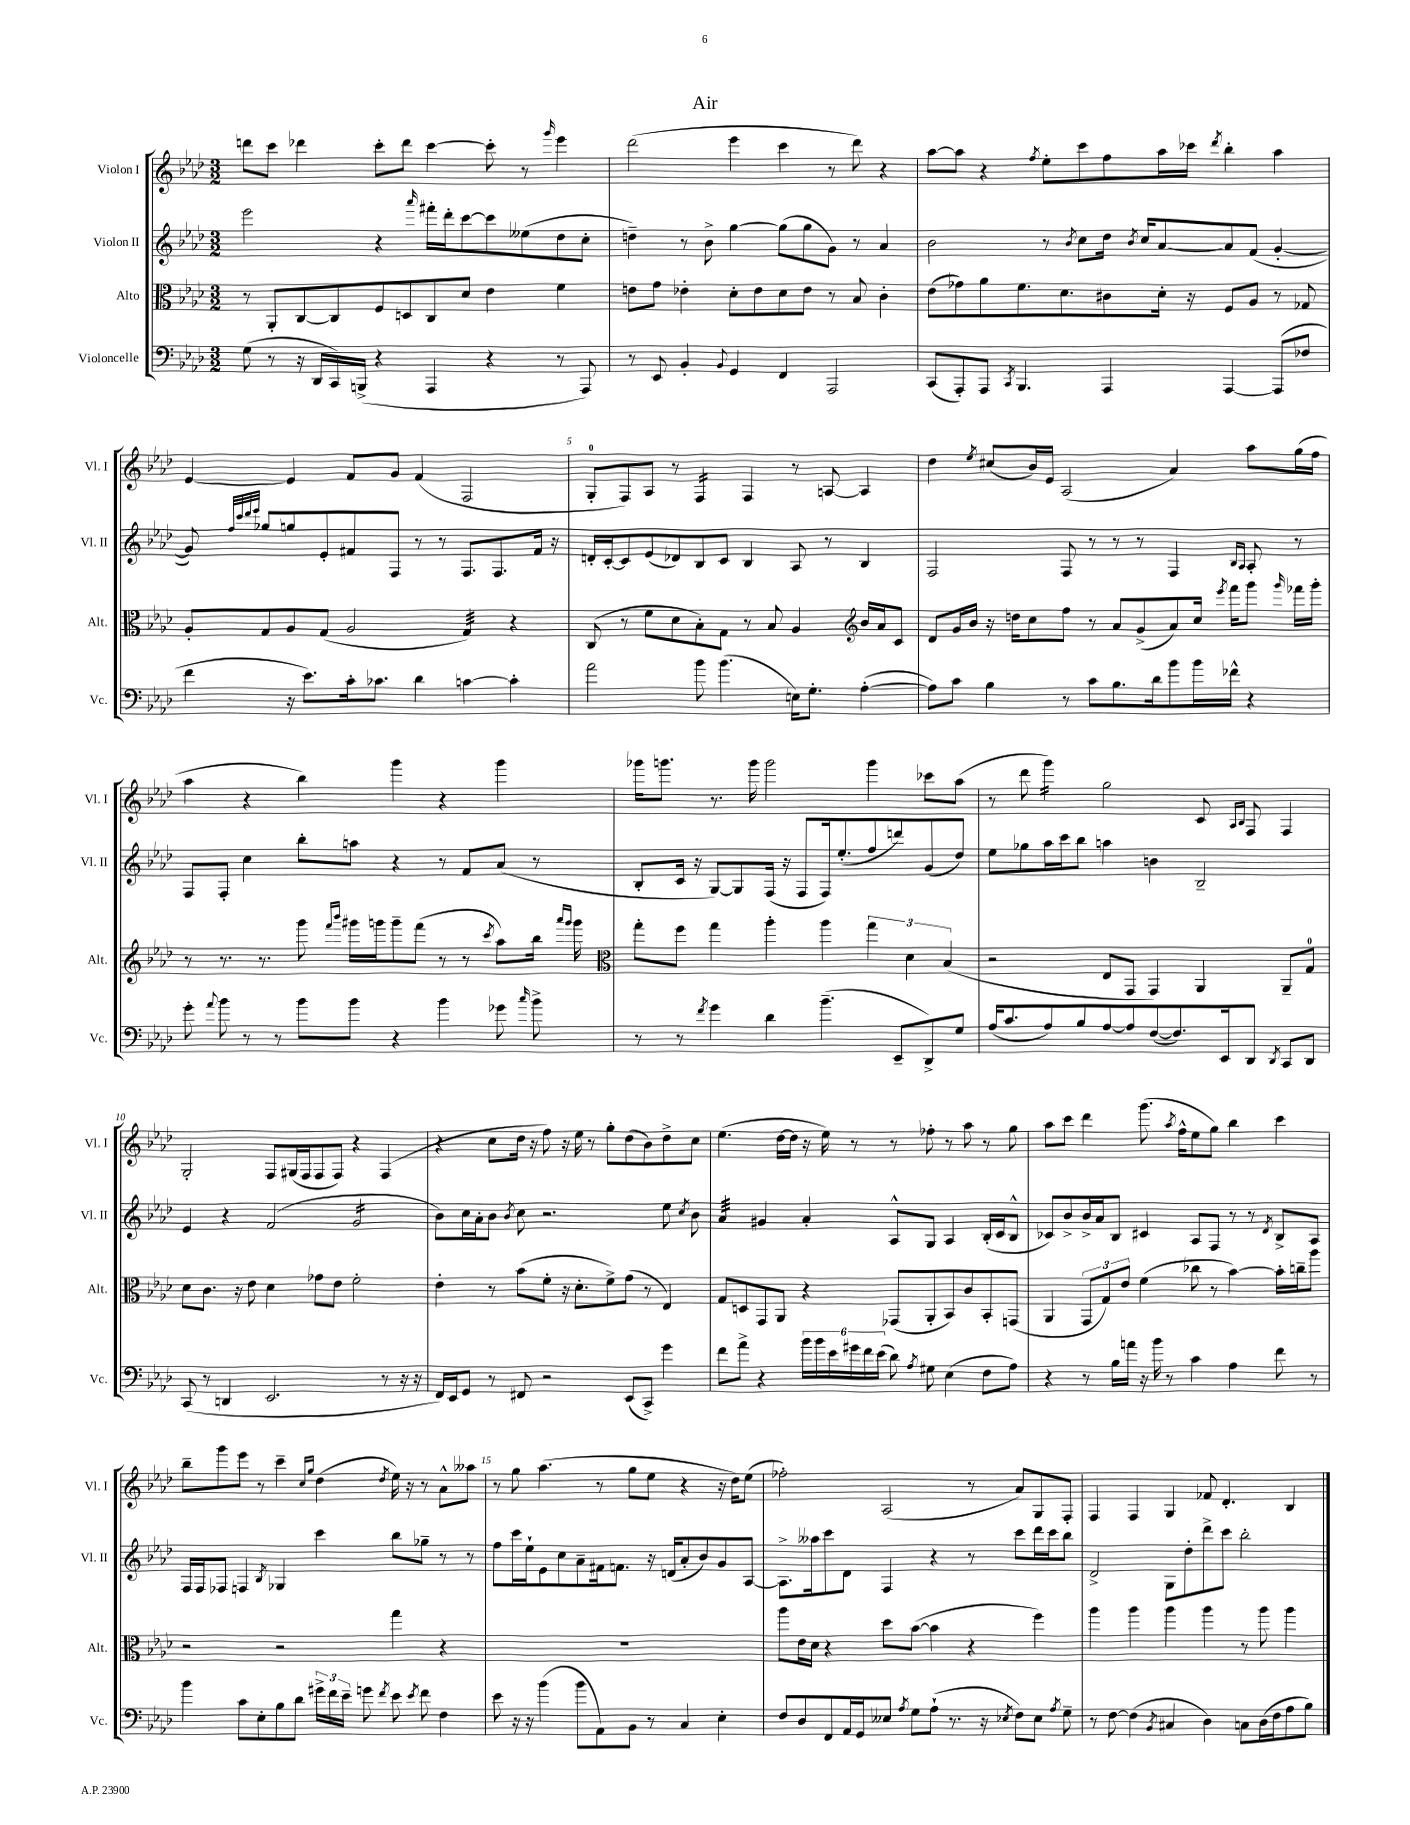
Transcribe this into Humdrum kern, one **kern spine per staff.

**kern	**kern	**kern	**kern
*staff4	*staff3	*staff2	*staff1
*clefF4	*clefC3	*clefG2	*clefG2
*k[b-e-a-d-]	*k[b-e-a-d-]	*k[b-e-a-d-]	*k[b-e-a-d-]
*M3/2	*M3/2	*M3/2	*M3/2
(8G\	8r	2eee-\	8ddd\L
8r	8AA-'/L	.	8ccc\J
16r	[8C/	.	4ddd-\
16DD-/LL	.	.	.
16CC/)	8C/]	.	.
(16BBB^/JJ	.	.	.
4r	8F/	4r	8ccc'\L
.	8D/	.	8ddd-\J
.	.	16qqaaa-/	.
4AAA-/	8C/	16fff#'\LL	[4ccc\
.	.	16ddd-'\J	.
.	8d-/J	[8ccc\	.
4r	4e-\	8ccc\]	8ccc'\]
.	.	(8ee--\	8r
.	.	.	16qqggg/
8r	4f\	8dd-\	4eee-\
8AAA-/)	.	8cc'\J	.
=	=	=	=
8r	8e\L	4dd~\)	(2ddd-\
8EE-/	8g\J	.	.
4BB-'/	4e-'\	8r	.
.	.	8b-^\	.
8qqBB-/	.	.	.
4GG/	8d-'\L	[4gg\	4eee-\
.	8e-\	.	.
4FF/	8d-\	(8gg\]L	4ccc\
.	8e-\J	8gg\	.
2AAA-/	8r	8g\J)	8r
.	8B-/	8r	8ddd-\)
.	4c'\	4a-/	4r
=	=	=	=
(8CC/L	(8e-\L	2b-\	[8aa-\L
8AAA-'/)	8g-\)	.	8aa-\]J
8AAA-/J	8a-\	.	4r
8qCC/	.	.	.
4.BBB-/	8.f\	.	.
.	.	.	8qff/
.	.	8r	8ee-'\L
.	8.d-\	.	.
.	.	8qb-/	.
.	.	8cc\L	8ccc\
4AAA-/	8c#\	16dd-\Jk	8ff\
.	.	8qb-/	.
.	.	16cc/LK	.
.	16d-'\Jk	[8a-/	16aa-\L
.	16r	.	16ccc-\JJ
.	.	.	8qddd-/
[4AAA-/	8F/L	8a-/]	4bb-'\
.	8A-/J	(8f/J	.
(8AAA-/]L	8r	[4g'/	4aa-\
8F-/J	8G-/	.	.
=	=	=	=
4f\	8A-'/L	8g/])	[4e-/
.	.	32qqff/LLL	.
.	.	32qqccc/	.
.	.	32qqddd-/	.
.	.	32qqeee-/JJJ	.
.	8G/	8gg-/L	.
16r	8A-/	8gg/	4e-/]
8.e-\L)	.	.	.
.	(8G/J	8e-'/	.
16c'\k	2A-/	8f#/	8f/L
8.c-\J	.	.	.
.	.	8F/J	8g/J
4d-\	.	8r	(4f/
.	.	8r	.
[4c\	4G/)	8.F/L	2F/
.	.	8.F/	.
4c'\]	4r	.	.
.	.	16f#/Jk	.
.	.	16r	.
=	=	=	=
2a-\	(8C/	16d'/LL	8G'/L
.	.	[16c'/J	.
.	8r	8c/]	8F/)
.	8f\L	(8e-/	8A-/J
.	8d-\	8d-/)	8r
8b-\	8B-'\)	8B-/	4F/
(4.b-\	8G\J	8c/J	.
.	8r	4B-/	4F/
.	8B-/	.	.
16E\LK)	4A-/	8A-/	8r
8.G'\J	.	.	.
.	.	8r	[8A/
*	*clefG2	*	*
([4A-'\	16b-/LL	4B-/	4A/]
.	16a-/J	.	.
.	8c/J	.	.
=	=	=	=
8A-\]L)	8d-/L	2F/	4dd-\
8c\J	16g/L	.	.
.	16b-/JJ	.	.
.	.	.	8qee-/
4B-\	16r	.	(8cc#/L
.	16dd\LK	.	.
.	8cc\	.	16b-/L)
.	.	.	16e-/JJ
8r	8ff\J	8F/	(2A-/
8c\L	8r	8r	.
8.B-\	8a-/L	8r	.
.	(8g^/	8r	.
16d-\k	.	.	.
8b-\	8a-/)	4F/	4a-/)
16b-\L	16cc/Jk	.	.
.	8qeee-/	.	.
16f-^^\JJ	16fff\LK	.	.
.	.	16qqB-/LL	.
.	.	16qqA-/JJ	.
4r	8ggg\J	8A-'/	8aa-\L
.	16qqggg/	.	.
.	16fff-\LL	8r	(16gg\L
.	16ggg'\JJ	.	16ff\JJ
=	=	=	=
8g'\	8r	8F/L	4aa-\
8qqa-/	.	.	.
8b-\	8.r	8F'/J	.
8r	.	4cc\	4r
.	8.r	.	.
8r	.	.	.
8b-\L	8ggg\	8bb-'\L	4bb-\)
.	16qqfff/LL	.	.
.	16qqbbb-/JJ	.	.
8b-\J	16ggg#\LL	8aa\J	.
.	16ggg\J	.	.
4r	8ggg~\	4r	4ggg\
.	(8fff\J	.	.
4b-\	8r	8r	4r
.	8r	8f/L	.
.	8qccc/	.	.
8g-\	8aa-\L)	(8a-/J	4ggg\
16qqcc/	.	.	.
8b-^\	16bb-\Jk	8r	.
.	16qqaaa-/LL	.	.
.	16qqggg/JJ	.	.
.	16ggg\	.	.
=	=	=	=
*	*clefC3	*	*
8r	8gg'\L	8B-'/L	16ggg-\LK
.	.	.	8.ggg\J
8r	8ff\J	16c/Jk	.
.	.	16r	.
8qf/	.	.	.
4g\	4gg\	[8G/L)	8.r
.	.	8G/]	.
.	.	.	16ggg\
4d-\	4aa-'\	(16F/Jk	2ggg\
.	.	16r	.
.	.	8F/L	.
(4.b-~\	4aa-\	16F/k)	.
.	.	(8.ee-'/	.
.	6gg\	8ff/	4ggg\
8EE-~/L	.	8ddd/)	.
.	6d-\	.	.
8DD-^/)	.	(8g/	8ccc-\L
.	(6B-/	.	.
8G/J	.	8dd-/J)	(8aa-\J
=	=	=	=
(16A-/LK	2r	8ee-\L	8r
8.c/	.	.	.
.	.	8gg-\	8ddd-\
8A-/)	.	16aa-\L	4ggg\)
.	.	16ccc\J	.
8B-/	.	8bb-\J	.
[8A-/	8E-/L	4aa\	2gg\
8A-/]	8GG/J	.	.
([8F/	4GG/)	4b\	.
8.F/])	.	.	.
.	4AA-/	2B-~/	8c/
16EE-/k	.	.	.
.	.	.	16qqA-/LL
.	.	.	16qqB-/JJ
8DD-/J	.	.	8F/
8qDD-/	.	.	.
8CC/L	8AA-~/L	.	4F/
8DD-/J	8G/J	.	.
=	=	=	=
(8CC/	8d-\L	4e-/	2G'/
8r	8.c\J	.	.
4DD/	.	4r	.
.	16r	.	.
.	8e-\	.	.
2.EE-/	4d-\	(2f/	8F/L
.	.	.	(16G#/L
.	.	.	16F/J
.	8g-\L	.	8F/
.	8e-\J	.	8F/J)
.	2f'\	2g/	4r
8r	.	.	(4F/
16r	.	.	.
16r	.	.	.
=	=	=	=
16FF/LL)	4e-'\	8b-\L)	4r
16EE-/J	.	.	.
8GG/J	.	16cc\L	.
.	.	16a-'\J	.
8r	8r	8b-\J	8cc\L
.	.	8qb-/	.
8FF#/	(8b-\L	8cc\	16dd-\Jk
.	.	.	16r
2r	8f'\J	2.r	8ff\)
.	16r	.	16r
.	8.d-'\L	.	16ee-\
.	.	.	8r
.	8f^\)	.	8gg'\L
(8EE-/L	(8g\J	.	(8dd-\
8CC^/J)	8r	.	8b-\)
4g\	4E-/)	8ee-\	8dd-^\
.	.	8qcc/	.
.	.	8b-\	8cc\J
=	=	=	=
8f\L	8G/L	4a-/	(4.ee-\
8a-^\J	8D/	.	.
4r	8GG/	4g#/	.
.	8AA-/J	.	[16dd-\LL
.	.	.	16dd-\]JJ
24b-\LL	4r	4a-'/	16r
24b-\	.	.	.
.	.	.	16ee-\)
24e-\	.	.	.
24g#\	.	.	8r
24f\	.	.	.
(24e-\JJ	.	.	.
8d-\)	(8GG-/L	8A-^^/L	8r
8qA-/	.	.	.
8G#\	8AA-'/	8G/J	8ff-'\
(4E-\	8BB-/)	4A-/	8r
.	8c/	.	8aa-\
8F\L	8BB-'/	(16B-'/LL	8r
.	.	16c/J	.
8A-\J)	(8GG/J	8B-^^/J	8gg\
=	=	=	=
4r	4AA-/	8c-/L)	8aa-\L
.	.	8b-^/	8ccc\J
8r	12GG/L	16b-^/L	4ddd-\
.	.	16a-/J	.
.	12G/)	.	.
16B-\LL	.	8B-/J	.
.	12e-/J	.	.
16a\JJ	.	.	.
16r	(4f\	4c#/	(8.ggg\
16b-\	.	.	.
8r	.	.	.
.	.	.	8qaa-/
.	.	.	16ff^^\LK
4c\	8cc-\	8A-/L	8ee-\
.	8r	8F/J	8gg\J)
4A-\	[4b-\)	8r	4bb-\
.	.	8r	.
.	.	8qd-/	.
8f\	16b-'\]LL	8B-^/L	4ccc\
.	16cc~\J	.	.
8r	8aa-\J	8A-/J	.
=	=	=	=
4b-\	2r	16F/LL	8bb-~\L
.	.	16F/J	.
.	.	8F-/J	8ggg\
8c\L	.	4F/	8eee-\J
8E-'\	.	.	8r
.	.	8qB-/	.
8B-\	2r	4G-/	4ccc~\
8d-\J	.	.	.
.	.	.	16qqcc/LL
.	.	.	16qqgg/JJ
24g#^\LL	.	4ccc\	(4dd-\
24f\	.	.	.
24e-~\JJ	.	.	.
8g\	.	.	.
8qf/	.	.	8qdd-/
8e-\	4gg\	8bb-\L	16ee-\)
.	.	.	16r
8qe-/	.	.	.
8f\	.	8gg-~\J	8r
4F\	4r	8r	8a-^^\L
.	.	8r	8aa--\J
=	=	=	=
8e-\	1.r	8ff\L	8r
16r	.	16ccc\L	8gg\
16r	.	16ee-`\J	.
(4b-\	.	8e-\	(4.aa-\
.	.	8cc\	.
8b-\L	.	8a-~\	.
8AA-\)	.	16f#\k	8r
.	.	8.f\J	.
8BB-\J	.	.	8gg\L
8r	.	16r	8ee-\J
.	.	(16d/LK	.
4C/	.	8a-'/	4r
.	.	8b-/)	.
4E-'\	.	8g/	16r
.	.	.	16dd-\LK)
.	.	[8A-/J	(8ee-\J
=	=	=	=
8F/L	8aa-\L	8.A-^\]L	2ff-'\)
8D-/	16e-\L	.	.
.	16d-\JJ	16aa--\k	.
8FF/	4r	8ccc\	.
16AA-/L	.	8d-\J	.
16GG/J	.	.	.
8E--/J	8dd-\L	4F/	(2A-/
8qA-/	.	.	.
8G\L	([8b-\J	.	.
(8A-`\J	4b-\]	4r	.
8.r	.	.	.
.	4r	8r	8r
16r	.	.	.
8qE-/	.	.	.
8F\L)	.	8ccc\L	8a-/L)
8E-\J	4ff\)	16ddd-\L	8G/
.	.	16ccc\J	.
8qA-/	.	.	.
8G~\	.	8bb-\J	8F'/J
=	=	=	=
8r	4aa-\	2d-^/	4F/
[8F\	.	.	.
(4F\]	4aa-\	.	4F/
8qBB-/	.	.	.
4C#/	4aa-\	8G\L	4G/
.	.	8dd-'\	.
4D-\)	4aa-\	8ddd-^\	8f-/
.	.	8ccc\J	4.d-'/
8C\L	8r	2bb-'\	.
(16D-\L	8aa-\	.	.
16F\J	.	.	.
8A-\	4aa-\	.	4B-/
8B-\J)	.	.	.
==	==	==	==
*-	*-	*-	*-
